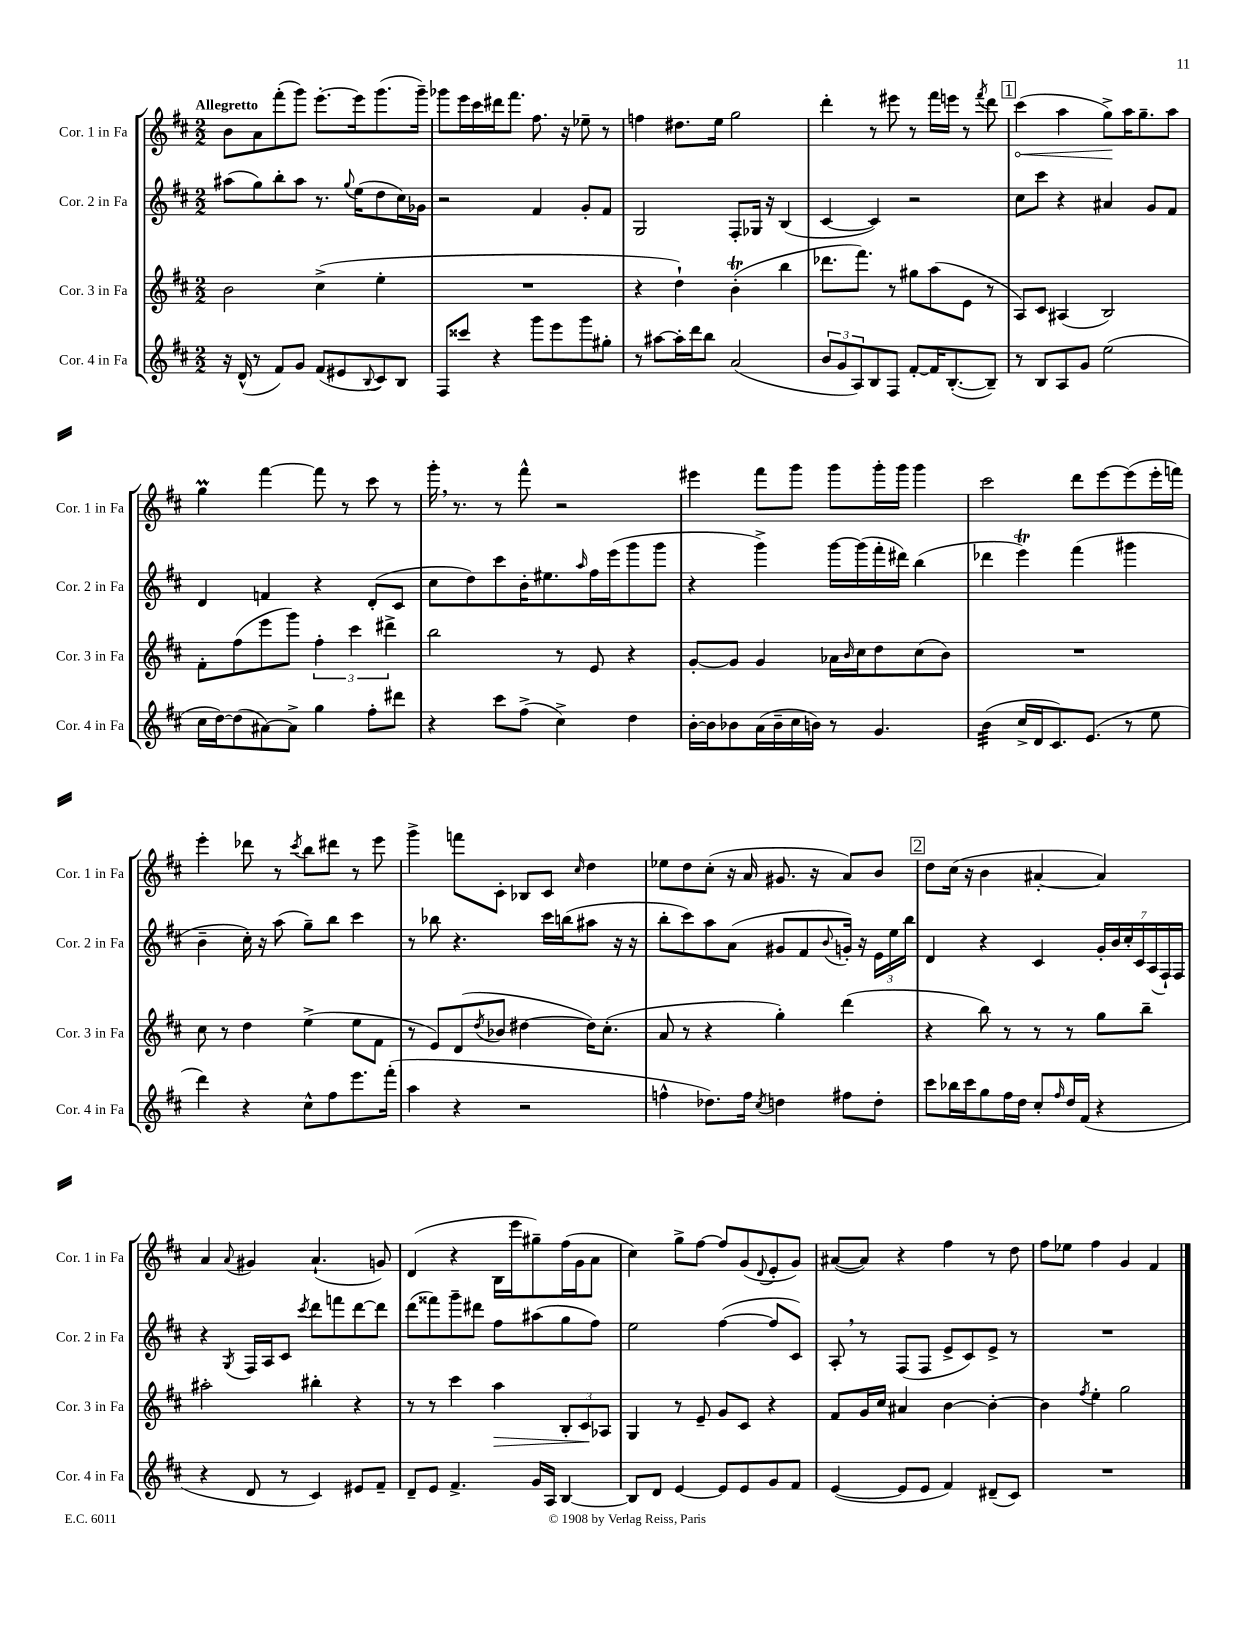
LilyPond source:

<<
\new StaffGroup <<
\new Staff = "s0" \with { instrumentName = "Cor. 1 in Fa" shortInstrumentName = "Cor. 1 in Fa" } {
    \clef treble \key d \major \numericTimeSignature \time 2/2 \tempo "Allegretto"
    b'8 a'8 fis'''8-.( g'''8) e'''8.~-. e'''16 g'''8.( g'''16--) |
    ges'''8 e'''16 cis'''16 dis'''16 fis'''8. fis''8. r16 ees''8-- r8 |
    f''4 dis''8. e''16 g''2 |
    d'''4-. r8 eis'''8 r8 fis'''16 e'''16 r8 \acciaccatura { fis'''8 } d'''8 |
    \mark \markup { \box "1" } \once \override Hairpin.circled-tip = ##t cis'''4\<( a''4 g''8->\!) a''16 g''8.-- a''8 |
    g''4\prall fis'''4~ fis'''8 r8 cis'''8 r8 |
    g'''16-. \breathe r8. r8 fis'''8-^ r2 |
    eis'''4 fis'''8 g'''8 g'''8 g'''16-. g'''16 g'''4 |
    cis'''2 d'''8 e'''8~ e'''8( e'''16-. f'''16) |
    e'''4-. des'''8 r8 \acciaccatura { cis'''8 } b''8 dis'''8 r8 e'''8 |
    g'''4-> f'''8 cis'8-. bes8 cis'8 \grace { cis''16 } d''4 |
    ees''8 d''8 cis''8-.( r16 a'16 gis'8. r16 a'8) b'8 |
    \mark \markup { \box "2" } d''8 cis''16( r16 b'4 ais'4~-. ais'4) |
    a'4 \appoggiatura { a'8 } gis'4 a'4.-!( g'8) |
    d'4( r4 b16 e'''16 gis''8--) fis''16( g'16 a'8 |
    cis''4) g''8-> fis''8~ fis''8 g'8( \appoggiatura { d'8 } e'8-. g'8) |
    ais'8~( ais'8) r4 fis''4 r8 d''8 |
    fis''8 ees''8 fis''4 g'4 fis'4 \bar "|." |
}
\new Staff = "s1" \with { instrumentName = "Cor. 2 in Fa" shortInstrumentName = "Cor. 2 in Fa" } {
    \clef treble \key d \major \numericTimeSignature \time 2/2
    ais''8( g''8) b''8-. ais''8 r8. \appoggiatura { g''8 } e''16( d''8 cis''16) ges'16 |
    r2 fis'4 g'8-. fis'8 |
    g2 fis8-. ges16 r16 b4( |
    cis'4~ cis'4) r2 |
    \mark \markup { \box "1" } cis''8 cis'''8 r4 ais'4 g'8 fis'8 |
    d'4 f'4 r4 d'8-.( cis'8 |
    cis''8 d''8) cis'''8 b'16-. eis''8. \grace { a''16 } fis''16 e'''16( g'''8 g'''8 |
    r4 g'''4->) g'''16~ g'''16( fis'''16-. dis'''16) b''4( |
    des'''4 e'''4\trill) fis'''4( gis'''4 |
    b'4-- cis''16-.) r16 a''8( g''8--) b''8 cis'''4 |
    r8 bes''8 r4. cis'''16 b''16( ais''8 r16 r16 |
    b''8-. cis'''8) a''8 a'8( gis'8 fis'8 \appoggiatura { b'8 } g'16-.) r16 \tuplet 3/2 { e'16 e''16 b''16 } |
    \mark \markup { \box "2" } d'4 r4 cis'4 \tuplet 7/4 { g'16-. b'16 cis''16-. cis'16 a16( fis16-!) fis16 } |
    r4 \acciaccatura { g8 } fis16 a16 cis'8 \acciaccatura { cis'''8 } d'''8 f'''8 d'''8~ d'''8 |
    d'''8( fisis'''8) g'''8-- dis'''8 fis''8 ais''8( g''8 fis''8) |
    e''2 fis''4~( fis''8 cis'8) |
    a8-. \breathe r8 fis8( fis8 e'8-> cis'8) e'8-> r8 |
    R1 \bar "|." |
}
\new Staff = "s2" \with { instrumentName = "Cor. 3 in Fa" shortInstrumentName = "Cor. 3 in Fa" } {
    \clef treble \key d \major \numericTimeSignature \time 2/2
    b'2 cis''4->( e''4-. |
    R1 |
    r4 d''4-!) b'4-.\trill( b''4 |
    des'''8. fis'''8.) r8 gis''8 a''8( e'8 r8 |
    \mark \markup { \box "1" } a8) cis'8 ais4( b2) |
    fis'8-. fis''8( e'''8 g'''8) \tuplet 3/2 { fis''4-. cis'''4 dis'''4-> } |
    b''2 r8 e'8 r4 |
    g'8~-. g'8 g'4 aes'16 \grace { b'16 } cis''16 d''8 cis''8( b'8) |
    R1 |
    cis''8 r8 d''4 e''4->( e''8 fis'8 |
    r8 e'8) d'8( \acciaccatura { d''8 } bes'8 dis''4~ dis''16) cis''8.-.( |
    a'8 r8 r4 g''4-.) d'''4( |
    \mark \markup { \box "2" } r4 b''8) r8 r8 r8 g''8 b''8-- |
    ais''2-. bis''4-. r4 |
    r8 r8 cis'''4 a''4\> \tuplet 3/2 { b8-. cis'8\! aes8 } |
    g4 r8 e'8-- g'8 cis'8 r4 |
    fis'8 g'16 cis''16 ais'4 b'4~ b'4~-. |
    b'4 \acciaccatura { fis''8 } e''4-. g''2 \bar "|." |
}
\new Staff = "s3" \with { instrumentName = "Cor. 4 in Fa" shortInstrumentName = "Cor. 4 in Fa" } {
    \clef treble \key d \major \numericTimeSignature \time 2/2
    r16 d'16-^( r8 fis'8) g'8 fis'8( eis'8 \appoggiatura { b8 } cis'8) b8 |
    fis8 cisis'''8 r4 g'''8 e'''8 g'''8 gis''8-. |
    r8 ais''8~ ais''16-. d'''16 b''8 a'2( |
    \tuplet 3/2 { b'8 g'8 a8) } b8 fis8 fis'8~-. fis'16 b8.~-.( b8--) |
    \mark \markup { \box "1" } r8 b8 a8 g'8 e''2( |
    cis''16 d''16~) d''8( ais'8~) ais'8-> g''4 fis''8-. dis'''8 |
    r4 cis'''8 fis''8->( cis''4->) d''4 |
    b'16~-. b'16 bes'8 a'16( bes'16-- cis''16 b'16) r8 g'4. |
    b'4:32( cis''16-> d'16 cis'8.) e'8.( r8 e''8 |
    d'''4) r4 cis''8-^ fis''8 e'''8. fis'''16-.( |
    a''4 r4 r2 |
    f''4-^ des''8.) f''16 \acciaccatura { cis''8 } d''4 fis''8 d''8-. |
    \mark \markup { \box "2" } cis'''8 bes''16 cis'''16 g''8 fis''16 d''16 cis''8-. \grace { fis''16 } d''16 fis'16( r4 |
    r4 d'8 r8 cis'4) eis'8 fis'8-- |
    d'8-- e'8 fis'4.-> g'16 a16 b4~ |
    b8 d'8 e'4~ e'8 e'8 g'8 fis'8 |
    e'4~( e'8 e'8 fis'4) dis'8--( cis'8) |
    R1 \bar "|." |
}
>>
>>
\layout { \context { \Score \remove "Bar_number_engraver" } }
